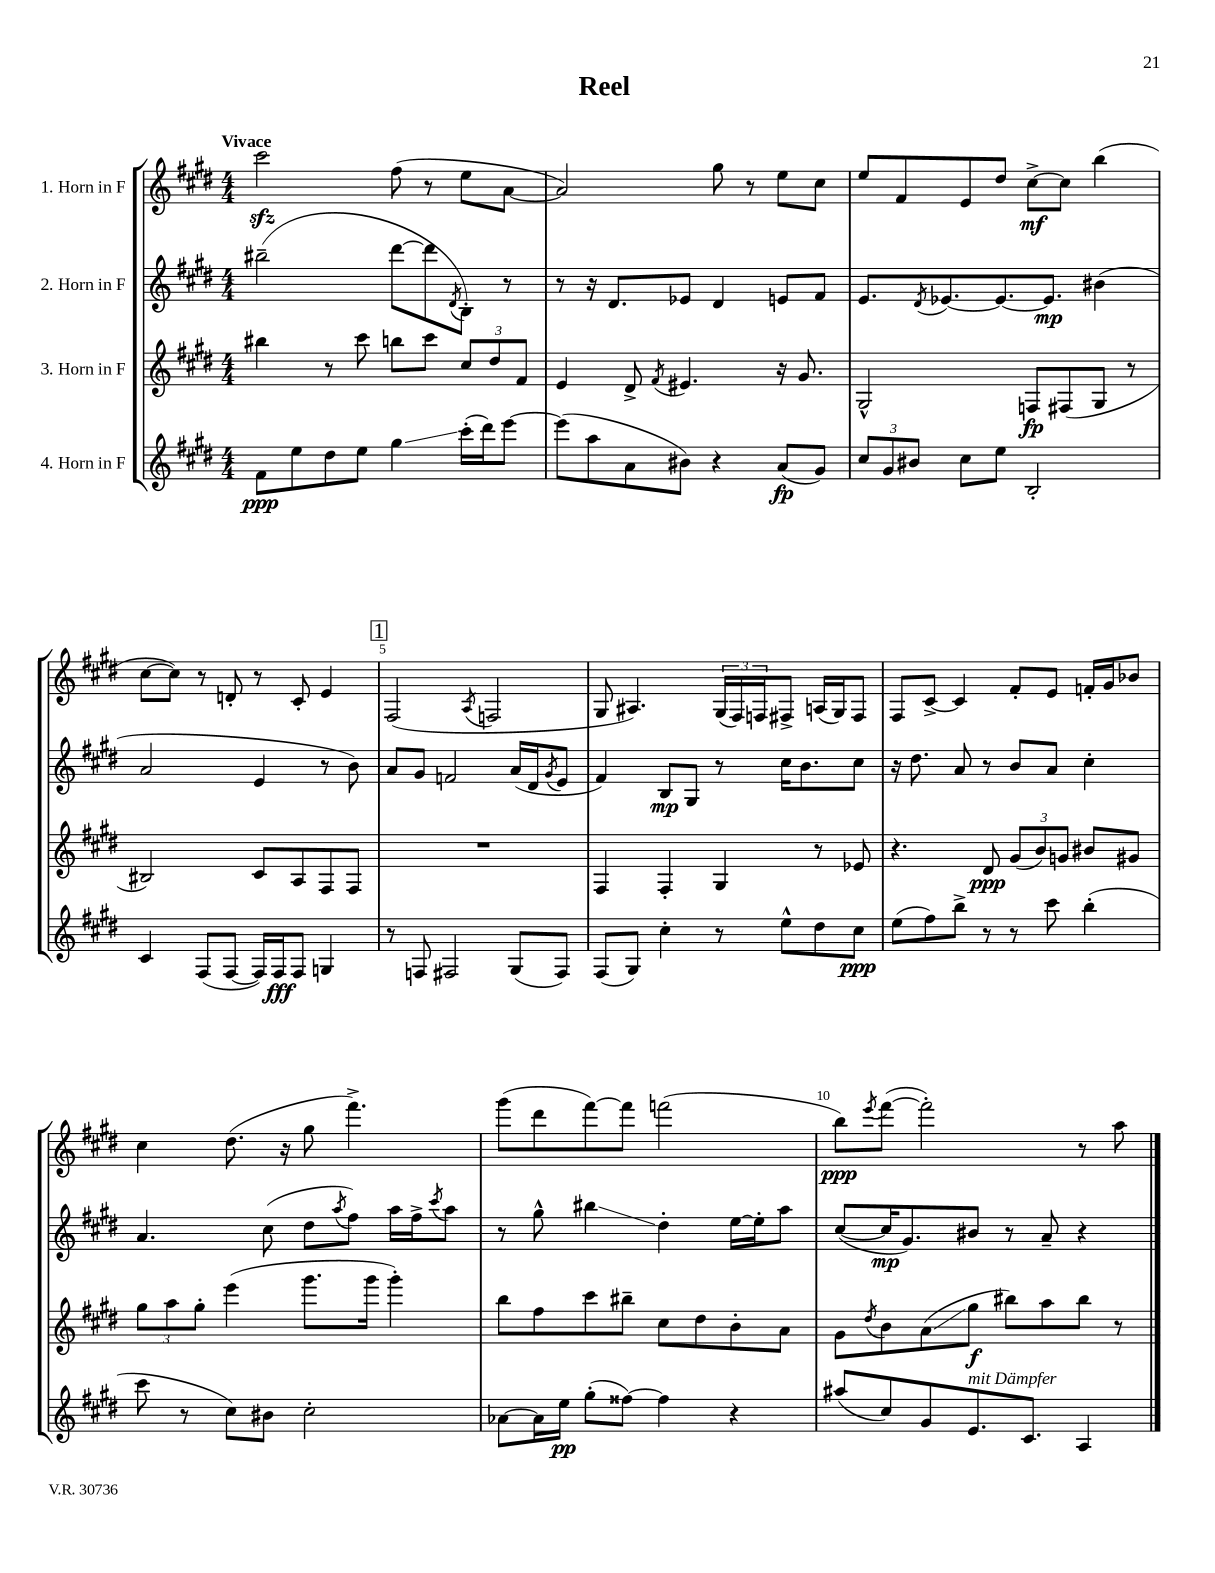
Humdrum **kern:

**kern	**kern	**kern	**kern
*staff4	*staff3	*staff2	*staff1
*clefG2	*clefG2	*clefG2	*clefG2
*k[f#c#g#d#]	*k[f#c#g#d#]	*k[f#c#g#d#]	*k[f#c#g#d#]
*M4/4	*M4/4	*M4/4	*M4/4
8f#\L	4bb#\	(2bb#~\	2ccc#\
8ee\	.	.	.
8dd#\	8r	.	.
8ee\J	8ccc#\	.	.
4gg#\	8bb\L	[8ddd#\L	(8ff#\
.	8ccc#\J	8ddd#\]	8r
.	.	8qd#/	.
(16ccc#'\LL	12cc#/L	8B'\J)	8ee\L
16ddd#\J)	.	.	.
.	12dd#/	.	.
[8eee\J	.	8r	[8a\J
.	12f#/J	.	.
=	=	=	=
(8eee\]L	4e/	8r	2a/])
8aa\	.	16r	.
.	.	8.d#/L	.
8a\	8d#^/	.	.
.	8qf#/	.	.
8b#\J)	4.e#/	8e-/J	.
4r	.	4d#/	8gg#\
.	.	.	8r
(8a/L	16r	8e/L	8ee\L
.	8.g#/	.	.
8g#/J)	.	8f#/J	8cc#\J
=	=	=	=
12cc#/L	2G#^^/	8.e/L	8ee/L
12g#/	.	.	.
.	.	.	8f#/
12b#/J	.	.	.
.	.	8qd#/	.
.	.	[8.e-/	.
8cc#\L	.	.	8e/
8ee\J	.	8.e-/_	8dd#/J
2B'/	8F/L	.	[8cc#^\L
.	.	8.e-/]J	.
.	(8F#/	.	8cc#\]J
.	8G#/J	(4b#\	(4bb\
.	8r	.	.
=	=	=	=
4c#/	2B#/)	2a/	[8cc#\L
.	.	.	8cc#\]J)
(8F#/L	.	.	8r
[8F#/J	.	.	8d'/
16F#/]LL)	8c#/L	4e/	8r
16F#/J	.	.	.
8F#/J	8A/	.	8c#'/
4G/	8F#/	8r	4e/
.	8F#/J	8b\)	.
=	=	=	=
8r	1r	8a/L	(2F#/
8F/	.	8g#/J	.
2F#/	.	2f/	.
.	.	.	8qA/
.	.	.	2F/
(8G#/L	.	(16a/LL	.
.	.	16d#/J	.
.	.	8qg#/	.
8F#/J)	.	8e/J	.
=	=	=	=
(8F#/L	4F#/	4f#/)	8G#/
8G#/J)	.	.	4.A#/)
4cc#'\	4F#'/	8B/L	.
.	.	8G#/J	.
8r	4G#/	8r	(24G#/LL
.	.	.	24F#/)
.	.	.	24F/J
8ee^^\L	.	16cc#\LK	8F#^/J
.	.	8.b\	.
8dd#\	8r	.	(16A/LL
.	.	.	16G#/J)
8cc#\J	8e-/	8cc#\J	8F#/J
=	=	=	=
(8ee\L	4.r	16r	8F#/L
.	.	8.dd#\	.
8ff#\)	.	.	[8c#^/J
8bb^\J	.	8a/	4c#/]
8r	8d#/	8r	.
8r	(12g#/L	8b/L	8f#'/L
.	12b/)	.	.
8ccc#\	.	8a/J	8e/J
.	12g/J	.	.
(4bb'\	8b#/L	4cc#'\	16f'/LL
.	.	.	16g#/J
.	8g#/J	.	8b-/J
=	=	=	=
8ccc#\	12gg#\L	4.a/	4cc#\
.	12aa\	.	.
8r	.	.	.
.	12gg#'\J	.	.
8cc#\L)	(4eee\	.	(8.dd#\
8b#\J	.	(8cc#\	.
.	.	.	16r
2cc#'\	8.ggg#\L	8dd#\L	8gg#\
.	.	8qaa/	.
.	.	8ff#\J)	4.fff#^\)
.	16ggg#\Jk	.	.
.	4ggg#'\)	16aa\LL	.
.	.	16ff#^\J	.
.	.	8qccc#/	.
.	.	8aa\J	.
=	=	=	=
[8a-\L	8bb\L	8r	(8ggg#\L
16a-\]L	8ff#\	8gg#^^\	8ddd#\
16ee\JJ	.	.	.
(8gg#'\L	8ccc#\	4bb#\	[8fff#\)
[8ff##\J)	8bb#~\J	.	8fff#\]J
4ff##\]	8cc#\L	4dd#'\	(2fff\
.	8dd#\	.	.
4r	8b'\	[16ee\LL	.
.	.	16ee'\]J	.
.	8a\J	8aa\J	.
=	=	=	=
(8aa#/L	8g#\L	([8cc#/L	8bb\L)
.	8qdd#/	.	8qeee/
8cc#/)	8b\	16cc#/]K	([8fff#\J
.	.	8.g#/)	.
8g#/	(8a\	.	2fff#'\])
8.e/	8gg#\J	8b#/J	.
.	8bb#\L)	8r	.
8.c#/J	.	.	.
.	8aa\	8a~/	.
4A/	8bb#\J	4r	8r
.	8r	.	8aa\
==	==	==	==
*-	*-	*-	*-
